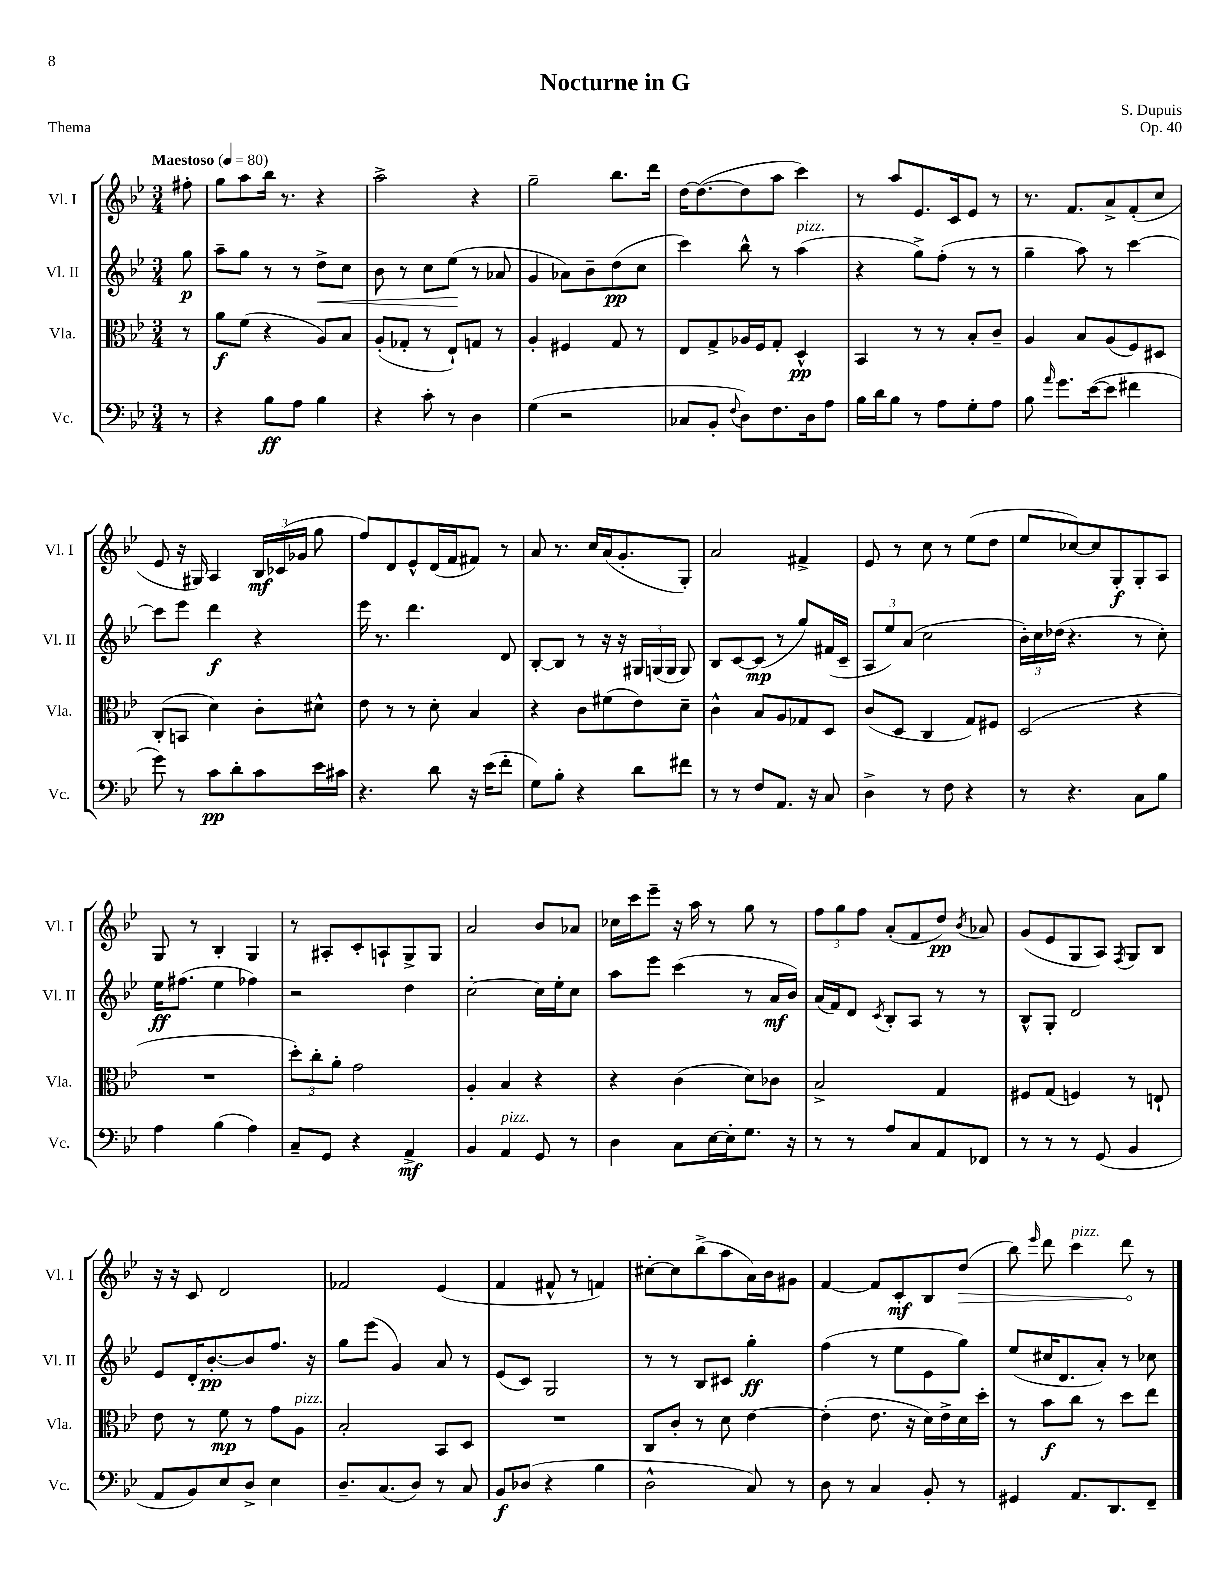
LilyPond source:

\header { title = "Nocturne in G" composer = "S. Dupuis" opus = "Op. 40" piece = "Thema" }
<<
\new StaffGroup <<
\new Staff = "s0" \with { instrumentName = "Vl. I" shortInstrumentName = "Vl. I" } {
    \clef treble \key bes \major \numericTimeSignature \time 3/4 \partial 8 \tempo "Maestoso" 4 = 80
    \autoBeamOff fis''8-. |
    g''8[ a''8 bes''16] r8. r4 |
    a''2-> r4 |
    g''2-- bes''8.[ d'''16] |
    d''16[~ d''8.~( d''8 a''8] c'''4) |
    r8 a''8[ ees'8. c'16 ees'8] r8 |
    r8. f'8.[ a'8-> f'8-.( c''8] |
    ees'8 r16 gis16) a4 \tuplet 3/2 { bes16[\mf ces'16( ges'16] } g''8 |
    f''8[) d'8 ees'8-^ d'16( f'16 fis'8]) r8 |
    a'8 r8. c''16[ a'16( g'8.-. g8]-.) |
    a'2 fis'4-> |
    ees'8 r8 c''8 r8 ees''8[( d''8] |
    ees''8[ ces''8~) ces''8 g8-.\f g8-. a8] |
    g8 r8 bes4-. g4 |
    r8 ais8[-. c'8-. a8-! g8-> g8] |
    a'2 bes'8[ aes'8] |
    ces''16[ c'''16 ees'''8]-- r16 a''16 r8 g''8 r8 |
    \tuplet 3/2 { f''8[ g''8 f''8] } a'8[-.( f'8 d''8]\pp) \acciaccatura { bes'8 } aes'8 |
    g'8[( ees'8 g8 a8]) \acciaccatura { f8 } g8[ bes8] |
    r16 r16 c'8 d'2 |
    fes'2 ees'4( |
    f'4 fis'8-^ r8 f'4) |
    cis''8[~-. cis''8 bes''8->( a''8 a'16) bes'16 gis'8] |
    f'4~ f'8[ c'8-.\mf bes8 \once \override Hairpin.circled-tip = ##t d''8]\>( |
    bes''8) \grace { ees'''16 } d'''8 c'''4^\markup { \italic "pizz." } d'''8\! r8 \bar "|." |
}
\new Staff = "s1" \with { instrumentName = "Vl. II" shortInstrumentName = "Vl. II" } {
    \clef treble \key bes \major \numericTimeSignature \time 3/4 \partial 8
    \autoBeamOff g''8\p |
    a''8[-- g''8] r8 r8 d''8[->\< c''8] |
    bes'8 r8 c''8[ ees''8]\!( r8 aes'8 |
    g'4 aes'8[) bes'8-- d''8\pp( c''8] |
    c'''4) bes''8-^ r8 a''4^\markup { \italic "pizz." }( |
    r4 g''8[->) f''8]-.( r8 r8 |
    g''4-- a''8) r8 c'''4~ |
    c'''8[ ees'''8] d'''4\f r4 |
    ees'''16 r8. d'''4. d'8 |
    bes8[~-. bes8] r8 r16 r16 \tuplet 3/2 { gis16[ g16( g16] } g8) |
    bes8[ c'8~ c'8]\mp( r8 g''8[) fis'16( c'16]-- |
    \tuplet 3/2 { a8[ ees''8) a'8]( } c''2 |
    \tuplet 3/2 { bes'16[-.) c''16 des''16]( } r4. r8 c''8-.) |
    ees''16[\ff fis''8.]( ees''4 fes''4) |
    r2 d''4 |
    c''2~-. c''16[ ees''16-. c''8] |
    a''8[ ees'''8] c'''4( r8 a'16[\mf bes'16]) |
    a'16[( f'16) d'8] \acciaccatura { c'8 } bes8[-. a8] r8 r8 |
    bes8[-^ g8]-. d'2 |
    ees'8[ d'16-. bes'8.~-.\pp bes'8 f''8.] r16 |
    g''8[ ees'''8]( g'4) a'8 r8 |
    ees'8[( c'8]) g2 |
    r8 r8 bes8[ cis'8] g''4-.\ff |
    f''4( r8 ees''8[ ees'8 g''8]) |
    ees''8[( cis''16 d'8. a'8]-.) r8 ces''8 \bar "|." |
}
\new Staff = "s2" \with { instrumentName = "Vla." shortInstrumentName = "Vla." } {
    \clef alto \key bes \major \numericTimeSignature \time 3/4 \partial 8
    \autoBeamOff r8 |
    a'8[\f f'8]( r4 a8[) bes8] |
    a8[-.( ges8]-. r8 ees8[-!) g8] r8 |
    a4-. fis4 g8 r8 |
    ees8[ g8-> aes16 f16 g8]-. d4-^\pp |
    bes,4 r8 r8 bes8[-. c'8]-- |
    a4 bes8[ a8( f8) dis8] |
    c8[-.( b,8] d'4) c'8[-. dis'8]-^ |
    ees'8 r8 r8 d'8-. bes4 |
    r4 c'8[ fis'8( ees'8) d'8]-- |
    c'4-^ bes8[ a8 ges8 d8] |
    c'8[( d8] c4 g8[) fis8] |
    d2( r4 |
    R2. |
    \tuplet 3/2 { d''8[-.) c''8-. a'8]-. } g'2 |
    a4-. bes4 r4 |
    r4 c'4( d'8[) ces'8] |
    bes2-> g4 |
    fis8[ g8]( f4) r8 e8-! |
    ees'8 r8 f'8\mp r8 g'8[ a8]^\markup { \italic "pizz." } |
    bes2-. bes,8[ d8] |
    R2. |
    c8[ c'8]-. r8 d'8 ees'4~ |
    ees'4-.( ees'8. r16 d'16[) ees'16-> d'16 d''16]-. |
    r8 bes'8[\f c''8] r8 d''8[ ees''8] \bar "|." |
}
\new Staff = "s3" \with { instrumentName = "Vc." shortInstrumentName = "Vc." } {
    \clef bass \key bes \major \numericTimeSignature \time 3/4 \partial 8
    \autoBeamOff r8 |
    r4 bes8[\ff a8] bes4 |
    r4 c'8-. r8 d4 |
    g4( r2 |
    ces8[ bes,8]-. \appoggiatura { f8 } d8[) f8. d16 a8] |
    bes16[ d'16 bes8] r8 a8[ g8-. a8] |
    bes8 \grace { a'16 } g'8.[ ees'16~( ees'8] fis'4 |
    g'8) r8 c'8[\pp d'8-. c'8 ees'16 cis'16] |
    r4. d'8 r16 ees'16[( f'8]-. |
    g8[) bes8]-. r4 d'8[ fis'8] |
    r8 r8 f8[ a,8.] r16 c8 |
    d4-> r8 f8 r4 |
    r8 r4. c8[ bes8] |
    a4 bes4( a4) |
    c8[-- g,8] r4 a,4->\mf |
    bes,4 a,4^\markup { \italic "pizz." } g,8 r8 |
    d4 c8[ ees16~ ees16-. g8.] r16 |
    r8 r8 a8[ c8 a,8 fes,8] |
    r8 r8 r8 g,8( bes,4 |
    a,8[ bes,8) ees8 d8]-> ees4 |
    d8.[-- c8.( d8]) r8 c8 |
    bes,8[\f des8]( r4 bes4 |
    d2-^ c8) r8 |
    d8 r8 c4 bes,8-. r8 |
    gis,4 a,8.[ d,8. f,8]-- \bar "|." |
}
>>
>>
\layout { \context { \Score \remove "Bar_number_engraver" } }
